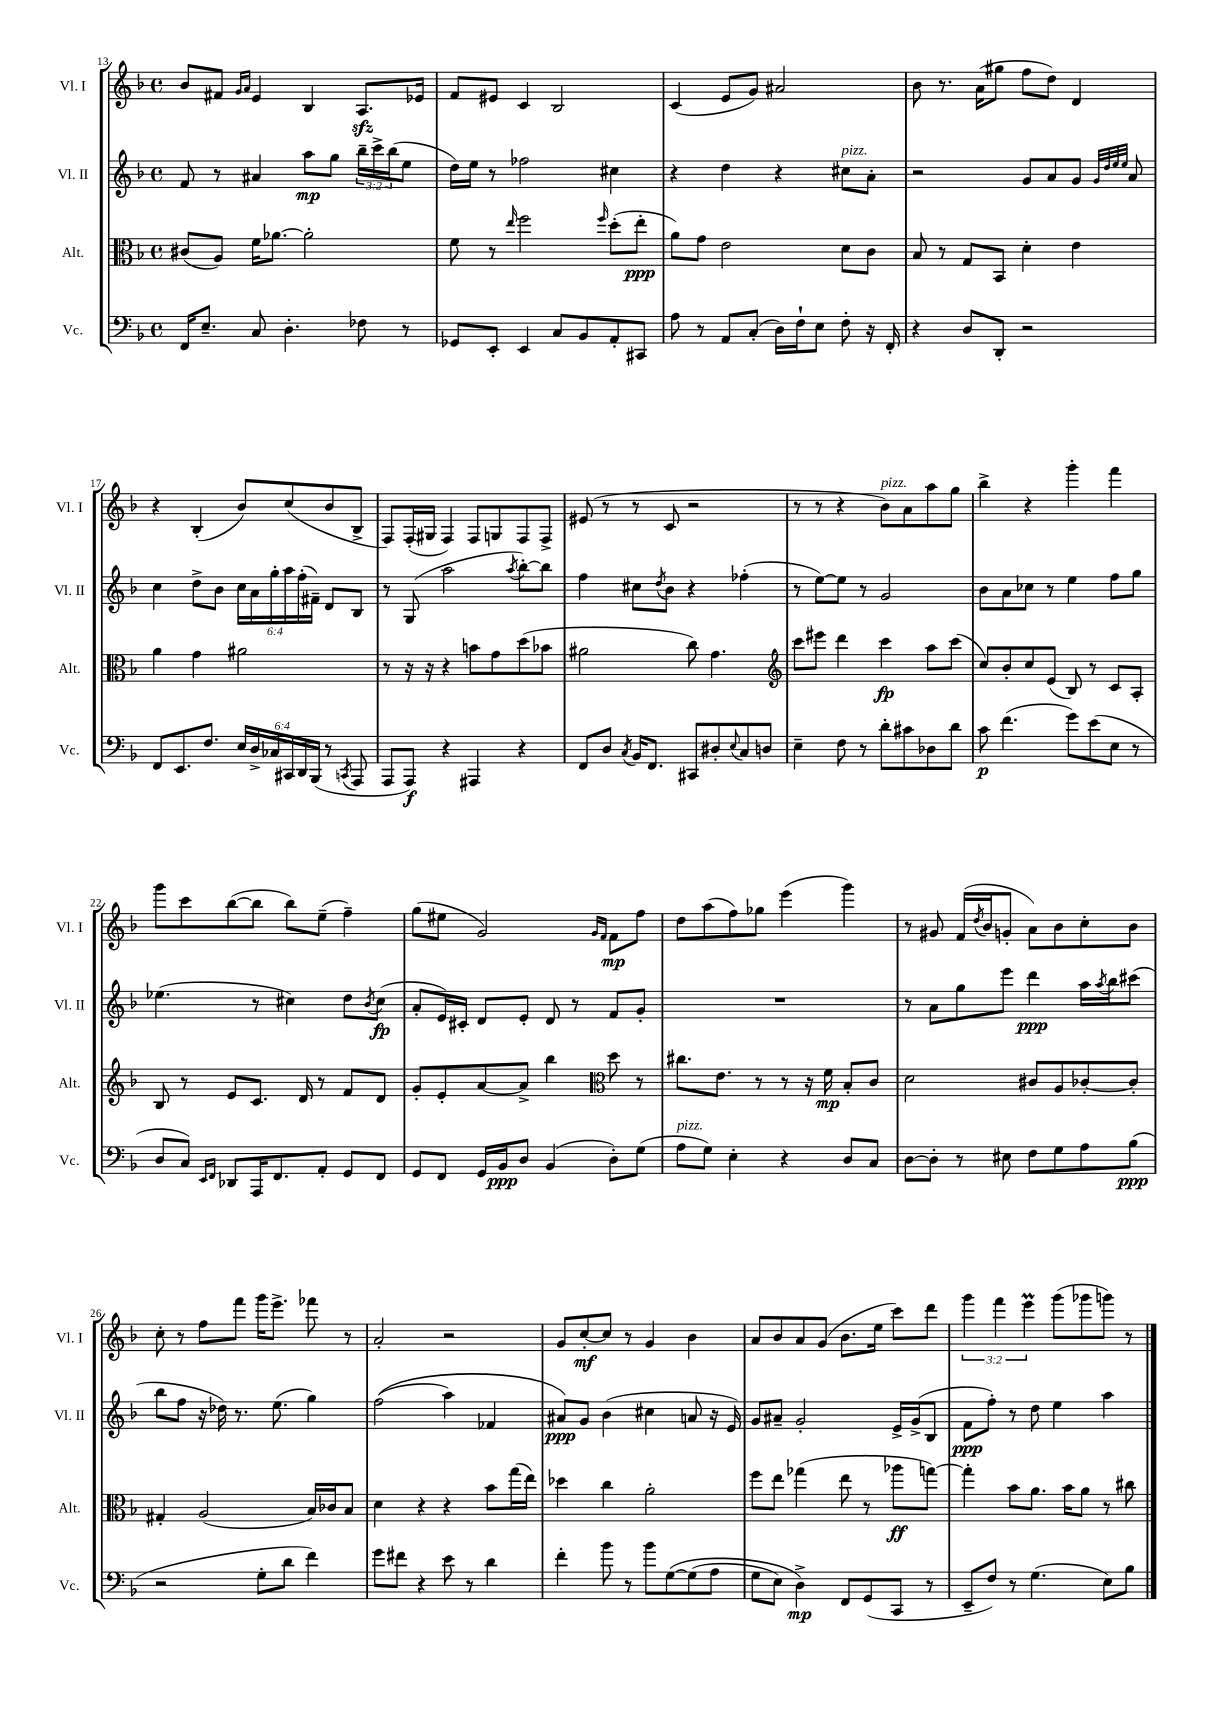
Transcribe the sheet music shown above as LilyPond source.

<<
\new StaffGroup <<
\new Staff = "s0" \with { instrumentName = "Vl. I" shortInstrumentName = "Vl. I" } {
    \clef treble \key f \major \defaultTimeSignature \time 4/4 \override Staff.TupletNumber.text = #tuplet-number::calc-fraction-text
    bes'8 fis'8 \grace { g'16 a'16 } e'4 bes4 a8.\sfz ees'16 |
    f'8 eis'8 c'4 bes2 |
    c'4( e'8 g'8) ais'2 |
    bes'8 r8. a'16( gis''8 f''8 d''8) d'4 |
    r4 bes4-.( bes'8) c''8( bes'8 bes8-> |
    f8) f16-.( gis16 f4) f8 g8 f8 f8-> |
    eis'8( r8 r8 c'8 r2 |
    r8 r8 r4 bes'8^\markup { \italic "pizz." }) a'8 a''8 g''8 |
    bes''4-> r4 g'''4-. f'''4 |
    g'''8 c'''8 bes''8~( bes''8 bes''8) e''8--( f''4--) |
    g''8( eis''8 g'2) \grace { g'16 f'16 } f'8\mp f''8 |
    d''8 a''8( f''8) ges''8 e'''4( g'''4) |
    r8 gis'8 f'16( \acciaccatura { d''8 } bes'16 g'8-. a'8) bes'8 c''8-. bes'8 |
    c''8-. r8 f''8 f'''8 g'''16 e'''8.-> fes'''8 r8 |
    a'2-. r2 |
    g'8 c''8~-.\mf c''8 r8 g'4 bes'4 |
    a'8 bes'8 a'8 g'8( bes'8. e''16 c'''8) d'''8 |
    \tuplet 3/2 { g'''4 f'''4 e'''4\prall } g'''8( ges'''8 g'''8) r8 \bar "|." |
}
\new Staff = "s1" \with { instrumentName = "Vl. II" shortInstrumentName = "Vl. II" } {
    \clef treble \key f \major \defaultTimeSignature \time 4/4 \override Staff.TupletNumber.text = #tuplet-number::calc-fraction-text
    f'8 r8 ais'4 a''8\mp g''8 \tuplet 3/2 { bes''16-- c'''16-> bes''16( } e''8 |
    d''16) e''16 r8 fes''2 cis''4 |
    r4 d''4 r4 cis''8^\markup { \italic "pizz." } a'8-. |
    r2 g'8 a'8 g'8 \grace { g'32 d''32 e''32 e''32 } a'8 |
    c''4 d''8-> bes'8 \tuplet 6/4 { c''16 a'16 g''16-. a''16 f''16-.( fis'16--) } d'8 bes8 |
    r8 g8( a''2 \acciaccatura { a''8 } bes''8~-.) bes''8 |
    f''4 cis''8 \acciaccatura { d''8 } bes'8 r4 fes''4-.( |
    r8 e''8~) e''8 r8 g'2 |
    bes'8 a'8 ces''8 r8 e''4 f''8 g''8 |
    ees''4.( r8 cis''4) d''8 \acciaccatura { bes'8 } cis''8\fp( |
    a'8-. e'16) cis'16-. d'8 e'8-. d'8 r8 f'8 g'8-. |
    R1 |
    r8 a'8 g''8 e'''8 d'''4\ppp a''16 \acciaccatura { a''8 } bes''16 cis'''8( |
    bes''8 f''8 r16 des''16) r8. e''8.( g''4) |
    f''2(\( a''4) fes'4 |
    ais'8\ppp\) g'8 bes'4( cis''4 a'8 r16 e'16) |
    g'8 ais'8-- g'2-. e'16-> g'16->( bes8 |
    f'8\ppp f''8-.) r8 d''8 e''4 a''4 \bar "|." |
}
\new Staff = "s2" \with { instrumentName = "Alt." shortInstrumentName = "Alt." } {
    \clef alto \key f \major \defaultTimeSignature \time 4/4
    cis'8( a8) f'16 aes'8.~ aes'2-. |
    f'8 r8 \grace { e''16 } f''2 \grace { f''16 } d''8-.( e''8-.\ppp |
    a'8) g'8 e'2 d'8 c'8 |
    bes8 r8 g8 bes,8 d'4-. e'4 |
    a'4 g'4 ais'2 |
    r8 r16 r16 r4 b'8 g'8 d''8( bes'8 |
    ais'2 c''8) g'4. |
    \clef treble c'''8 eis'''8 d'''4 c'''4\fp a''8 c'''8( |
    c''8) bes'8-. c''8 e'8( bes8) r8 c'8 a8-. |
    bes8 r8 e'8 c'8. d'16 r8 f'8 d'8 |
    g'8-. e'8-. a'8~ a'8-> bes''4 \clef alto d''8 r8 |
    cis''8. e'8. r8 r8 r16 f'16\mp bes8-. c'8 |
    d'2 cis'8 a8 ces'8~-. ces'8-. |
    gis4-. a2( bes16) ces'16 bes8 |
    d'4 r4 r4 bes'8 g''16( e''16) |
    des''4 c''4 a'2-. |
    f''8 e''8 ges''4( e''8 r8 aes''8\ff g''8~) |
    g''4-. bes'8 a'8. bes'16 a'8 r8 cis''8 \bar "|." |
}
\new Staff = "s3" \with { instrumentName = "Vc." shortInstrumentName = "Vc." } {
    \clef bass \key f \major \defaultTimeSignature \time 4/4 \override Staff.TupletNumber.text = #tuplet-number::calc-fraction-text
    f,16 e8.-- c8 d4.-. fes8 r8 |
    ges,8 e,8-. e,4 c8 bes,8 a,8-. cis,8 |
    a8 r8 a,8 c8-.( d16) f16-! e8 f8-. r16 f,16-. |
    r4 d8 d,8-. r2 |
    f,8 e,8. f8. \tuplet 6/4 { e16 d16-> ces16 cis,16 d,16 bes,,16( } r8 \acciaccatura { c,8 } a,,8 |
    a,,8 a,,8\f) r4 ais,,4 r4 |
    f,8 d8 \acciaccatura { c8 } bes,16 f,8. cis,8 dis8-. \appoggiatura { e8 } c8 d8 |
    e4-- f8 r8 d'8-. cis'8 des8 d'8 |
    c'8\p f'4.( g'8) e'8( e8 r8 |
    d8 c8) \grace { e,16 f,16 } des,8 a,,16 f,8. a,8-. g,8 f,8 |
    g,8 f,8 g,16 bes,16\ppp d8 bes,4( d8-.) g8( |
    a8^\markup { \italic "pizz." } g8) e4-. r4 d8 c8 |
    d8~ d8-. r8 eis8 f8 g8 a8 bes8\ppp( |
    r2 g8-. d'8 f'4) |
    g'8 fis'8 r4 e'8 r8 d'4 |
    f'4-. bes'8 r8 bes'8 g8~\( g8( a8 |
    g8 e8) d4->\mp\) f,8 g,8( c,8 r8 |
    e,8-- f8) r8 g4.( e8) bes8 \bar "|." |
}
>>
>>
\layout { \context { \Score currentBarNumber = #13 } }
